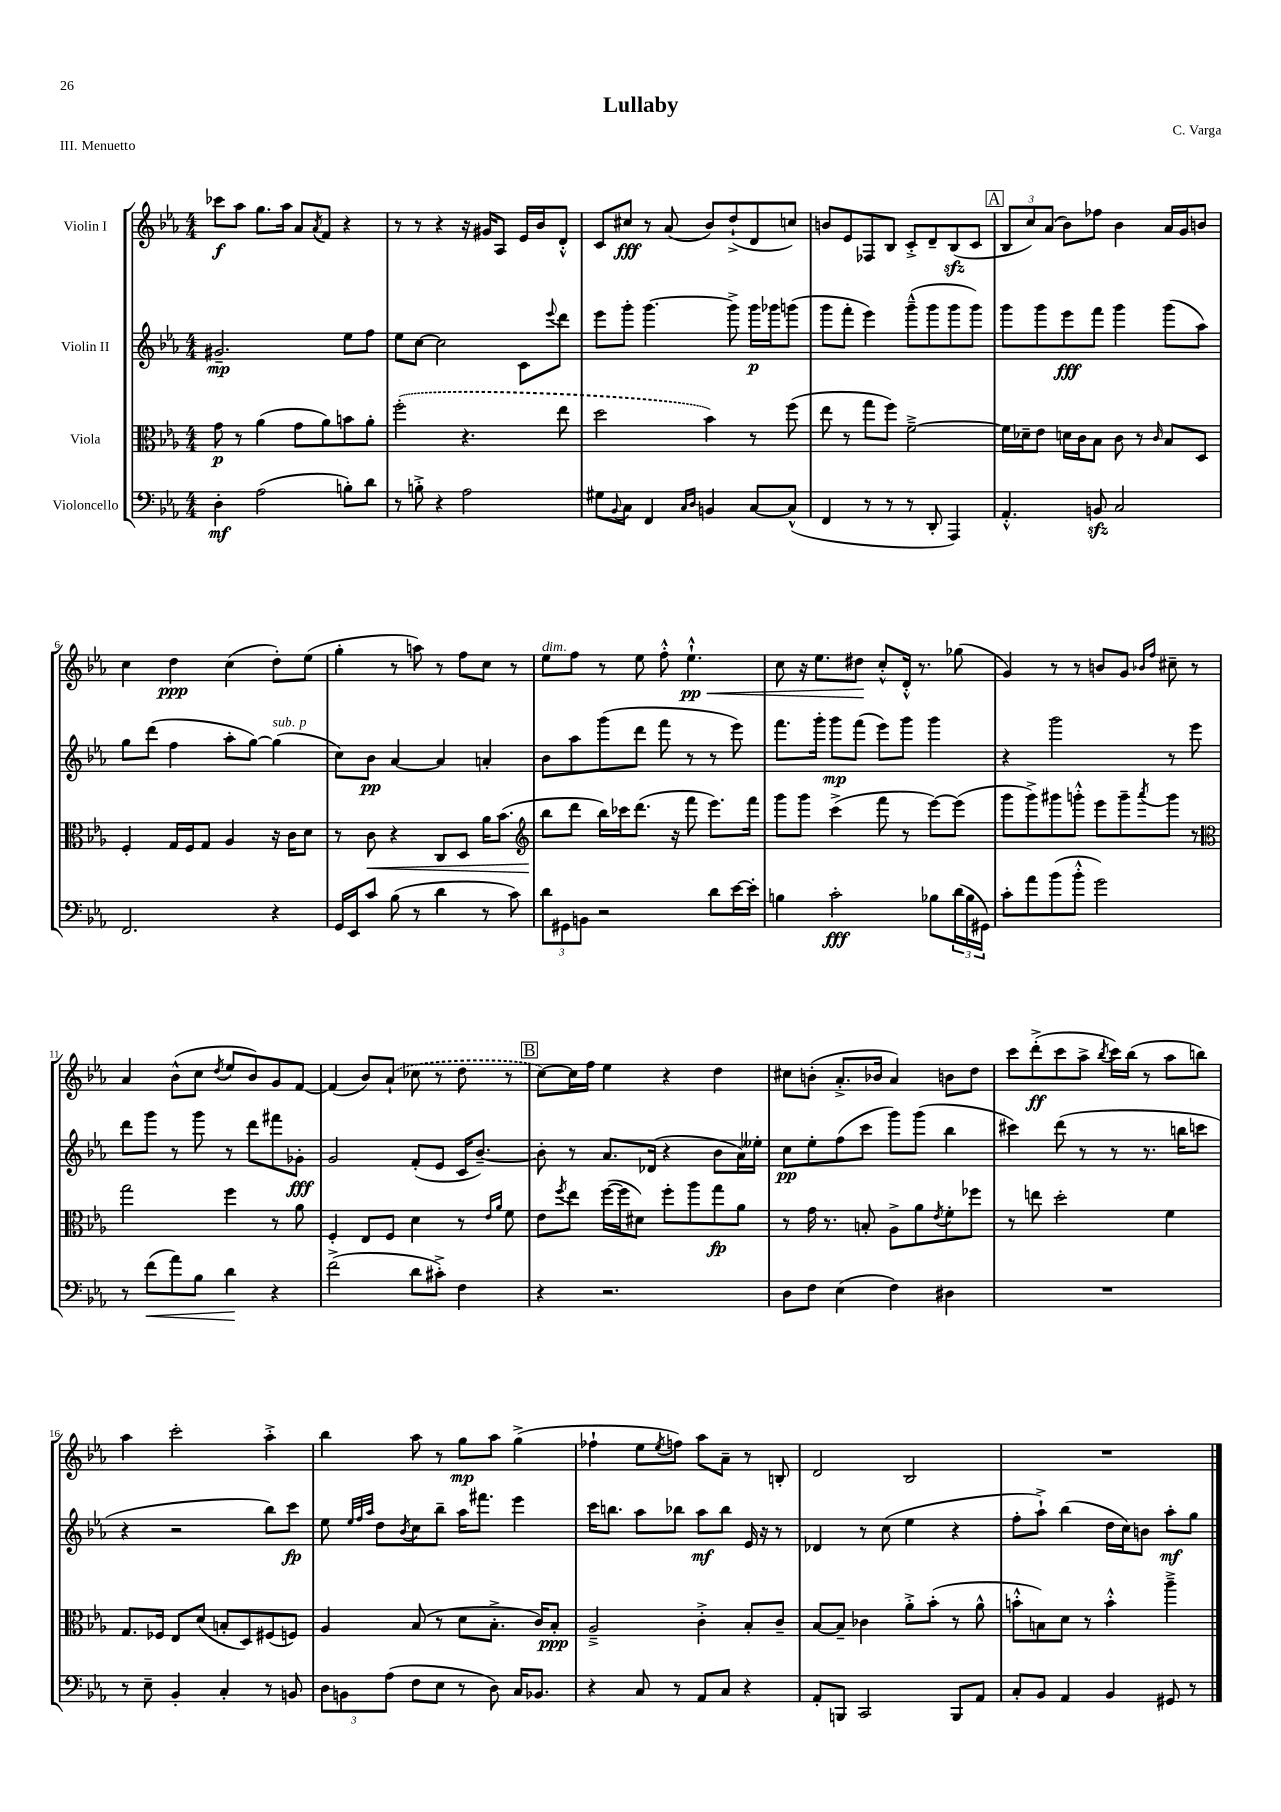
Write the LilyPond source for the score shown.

\header { title = "Lullaby" composer = "C. Varga" piece = "III. Menuetto" }
<<
\new StaffGroup <<
\new Staff = "s0" \with { instrumentName = "Violin I" } {
    \clef treble \key ees \major \numericTimeSignature \time 4/4
    ces'''8\f aes''8 g''8. aes''16 aes'8 \acciaccatura { aes'8 } f'8 r4 |
    r8 r8 r4 r16 gis'16 aes8 ees'16 bes'16 d'8-.-^ |
    c'8 cis''8\fff r8 aes'8( bes'8) d''8-!->( d'8 c''8) |
    b'8 ees'8 fes8 bes8 c'8-.-> d'8-- bes8\sfz( c'8 |
    \mark \markup { \box "A" } \tuplet 3/2 { bes8 c''8) aes'8( } bes'8) fes''8 bes'4 aes'16 g'16 b'8 |
    c''4 d''4\ppp c''4( d''8-.) ees''8( |
    g''4-. r8 a''8) r8 f''8 c''8 r8 |
    ees''8^\markup { \italic "dim." } f''8 r8 ees''8 f''8-.-^ ees''4.-!-^\pp\< |
    c''8 r16 ees''8. dis''8\! c''8-.-^ d'16-.-^ r8. ges''8( |
    g'4) r8 r8 b'8 g'8 \grace { bes'16 f''16 } cis''8-- r8 |
    aes'4 bes'8-^( c''8 \acciaccatura { d''8 } ees''8 bes'8) g'8 f'8~ |
    f'4( bes'8) \once \slurDashed aes'8-!( ces''8 r8 d''8 r8 |
    \mark \markup { \box "B" } c''8~) c''16 f''16 ees''4 r4 d''4 |
    cis''8 b'8-.( aes'8.-.-> bes'16 aes'4) b'8 d''8 |
    c'''8 d'''8-.->\ff( c'''8 aes''8-> \acciaccatura { bes''8 } c'''16) bes''16( r8 aes''8 b''8) |
    aes''4 c'''2-. aes''4-.-> |
    bes''4 aes''8 r8 g''8\mp aes''8 g''4->( |
    fes''4-! ees''8 \acciaccatura { ees''8 } f''8) aes''8 aes'8-- r8 b8-. |
    d'2 bes2 |
    R1 \bar "|." |
}
\new Staff = "s1" \with { instrumentName = "Violin II" } {
    \clef treble \key ees \major \numericTimeSignature \time 4/4
    gis'2.--\mp ees''8 f''8 |
    ees''8 c''8~ c''2 c'8 \appoggiatura { ees'''8 } d'''8 |
    ees'''8 g'''8-. g'''4.~ g'''8-> g'''16\p ges'''16 g'''8( |
    g'''8 f'''8-. ees'''4) g'''8---^( g'''8 g'''8 g'''8) |
    \mark \markup { \box "A" } g'''8 g'''8 ees'''8\fff f'''8 g'''4 g'''8( aes''8) |
    g''8 d'''8( f''4 aes''8-. g''8~) g''4^\markup { \italic "sub. p" }( |
    c''8) bes'8\pp aes'4~ aes'4 a'4-. |
    bes'8 aes''8 g'''8( d'''8 f'''8 r8 r8 ees'''8) |
    f'''8. g'''16-. g'''8\mp f'''8( ees'''8) g'''8 g'''4 |
    r4 g'''2 r8 ees'''8 |
    d'''8 g'''8 r8 g'''8 r8 d'''8 fis'''8 ges'8-.\fff |
    g'2 f'8-.( ees'8 c'16 bes'8.~--) |
    \mark \markup { \box "B" } bes'8-. r8 aes'8. des'16( r4 bes'8 aes'16) eeses''16-. |
    c''8\pp ees''8-. f''8( c'''8 g'''8) g'''8( bes''4 |
    cis'''4) d'''8( r8 r8 r8. b''16 c'''8 |
    r4 r2 bes''8) c'''8\fp |
    ees''8 \grace { ees''32 f''32 aes''32 } d''8 \acciaccatura { bes'8 } c''8 bes''8-- aes''16 fis'''8. ees'''4 |
    c'''16 b''8. aes''8 bes''8 aes''8\mf bes''8 ees'16 r16 r8 |
    des'4 r8 c''8( ees''4 r4 |
    f''8-. aes''8-!->) bes''4( d''16 c''16) b'8 aes''8-.\mf g''8 \bar "|." |
}
\new Staff = "s2" \with { instrumentName = "Viola" } {
    \clef alto \key ees \major \numericTimeSignature \time 4/4
    g'8\p r8 aes'4( g'8 aes'8) b'8 aes'8-. |
    \once \slurDashed f''2-.( r4. ees''8 |
    d''2 bes'4) r8 f''8( |
    ees''8 r8 g''8 f''8) f'2~---> |
    \mark \markup { \box "A" } f'16 des'16-- ees'8 d'16 c'16 bes8 c'8 r8 \grace { c'16 } bes8 d8 |
    f4-. g16 f16 g8 aes4 r16 c'16 d'8 |
    r8 c'8\< r4 c8 d8 aes'16 bes'8.( |
    \clef treble bes''8\! d'''8 bes''16) ces'''16 d'''8.( r16 f'''8 ees'''8.) f'''16 |
    g'''8 g'''8 c'''4->( f'''8 r8 ees'''8~) ees'''8( |
    g'''8 g'''8->) gis'''8 g'''8-.-^ ees'''8 g'''8-- \acciaccatura { aes'''8 } g'''8 r8 |
    \clef alto g''2 f''4 r8 aes'8 |
    f4-. ees8 f8 d'4 r8 \grace { ees'16 aes'16 } f'8 |
    \mark \markup { \box "B" } ees'8 \acciaccatura { f''8 } ees''8 f''16~( f''16 dis'8) f''8-. aes''8 g''8\fp aes'8 |
    r8 g'16 r8. b8-. aes8-> aes'8 \acciaccatura { ees'8 } f'8-. fes''8 |
    r8 e''8 d''2-. f'4 |
    g8. fes16 ees8 d'8( b8-. d8) fis8( f8) |
    aes4 bes8( r8 d'8 bes8.-.-> c'16) bes8-.\ppp |
    aes2---> c'4-.-> bes8-. c'8-- |
    bes8~ bes8-- ces'4 aes'8-.-> bes'8-.( r8 aes'8-^ |
    b'8-.-^ b8) d'8 r8 b'4-.-^ aes''4---> \bar "|." |
}
\new Staff = "s3" \with { instrumentName = "Violoncello" } {
    \clef bass \key ees \major \numericTimeSignature \time 4/4
    d4-.\mf aes2( b8-.) d'8 |
    r8 b8-.-> r4 aes2 |
    gis8 \appoggiatura { bes,8 } c8 f,4 \grace { c16 d16 } b,4 c8~ c8-^( |
    f,4 r8 r8 r8 d,8-. aes,,4) |
    \mark \markup { \box "A" } aes,4.-.-^ b,8\sfz c2 |
    f,2. r4 |
    g,16 ees,16 c'8 bes8( r8 d'4 r8 c'8) |
    \tuplet 3/2 { d'8 gis,8 b,8 } r2 d'8 ees'16~ ees'16-. |
    b4 c'2-.\fff bes8 \tuplet 3/2 { d'16( bes16 gis,16) } |
    c'8-. aes'8 bes'8( bes'8-.-^ g'2) |
    r8 f'8\<( aes'8) bes8 d'4\! r4 |
    f'2->( d'8 cis'8-.->) f4 |
    \mark \markup { \box "B" } r4 r2. |
    d8 f8 ees4( f4) dis4 |
    R1 |
    r8 ees8-- bes,4-. c4-. r8 b,8 |
    \tuplet 3/2 { d8 b,8 aes8( } f8 ees8 r8 d8) c16 bes,8. |
    r4 c8 r8 aes,8 c8 r4 |
    aes,8-. b,,8 c,2 b,,8 aes,8 |
    c8-. bes,8 aes,4 bes,4 gis,8 r8 \bar "|." |
}
>>
>>
